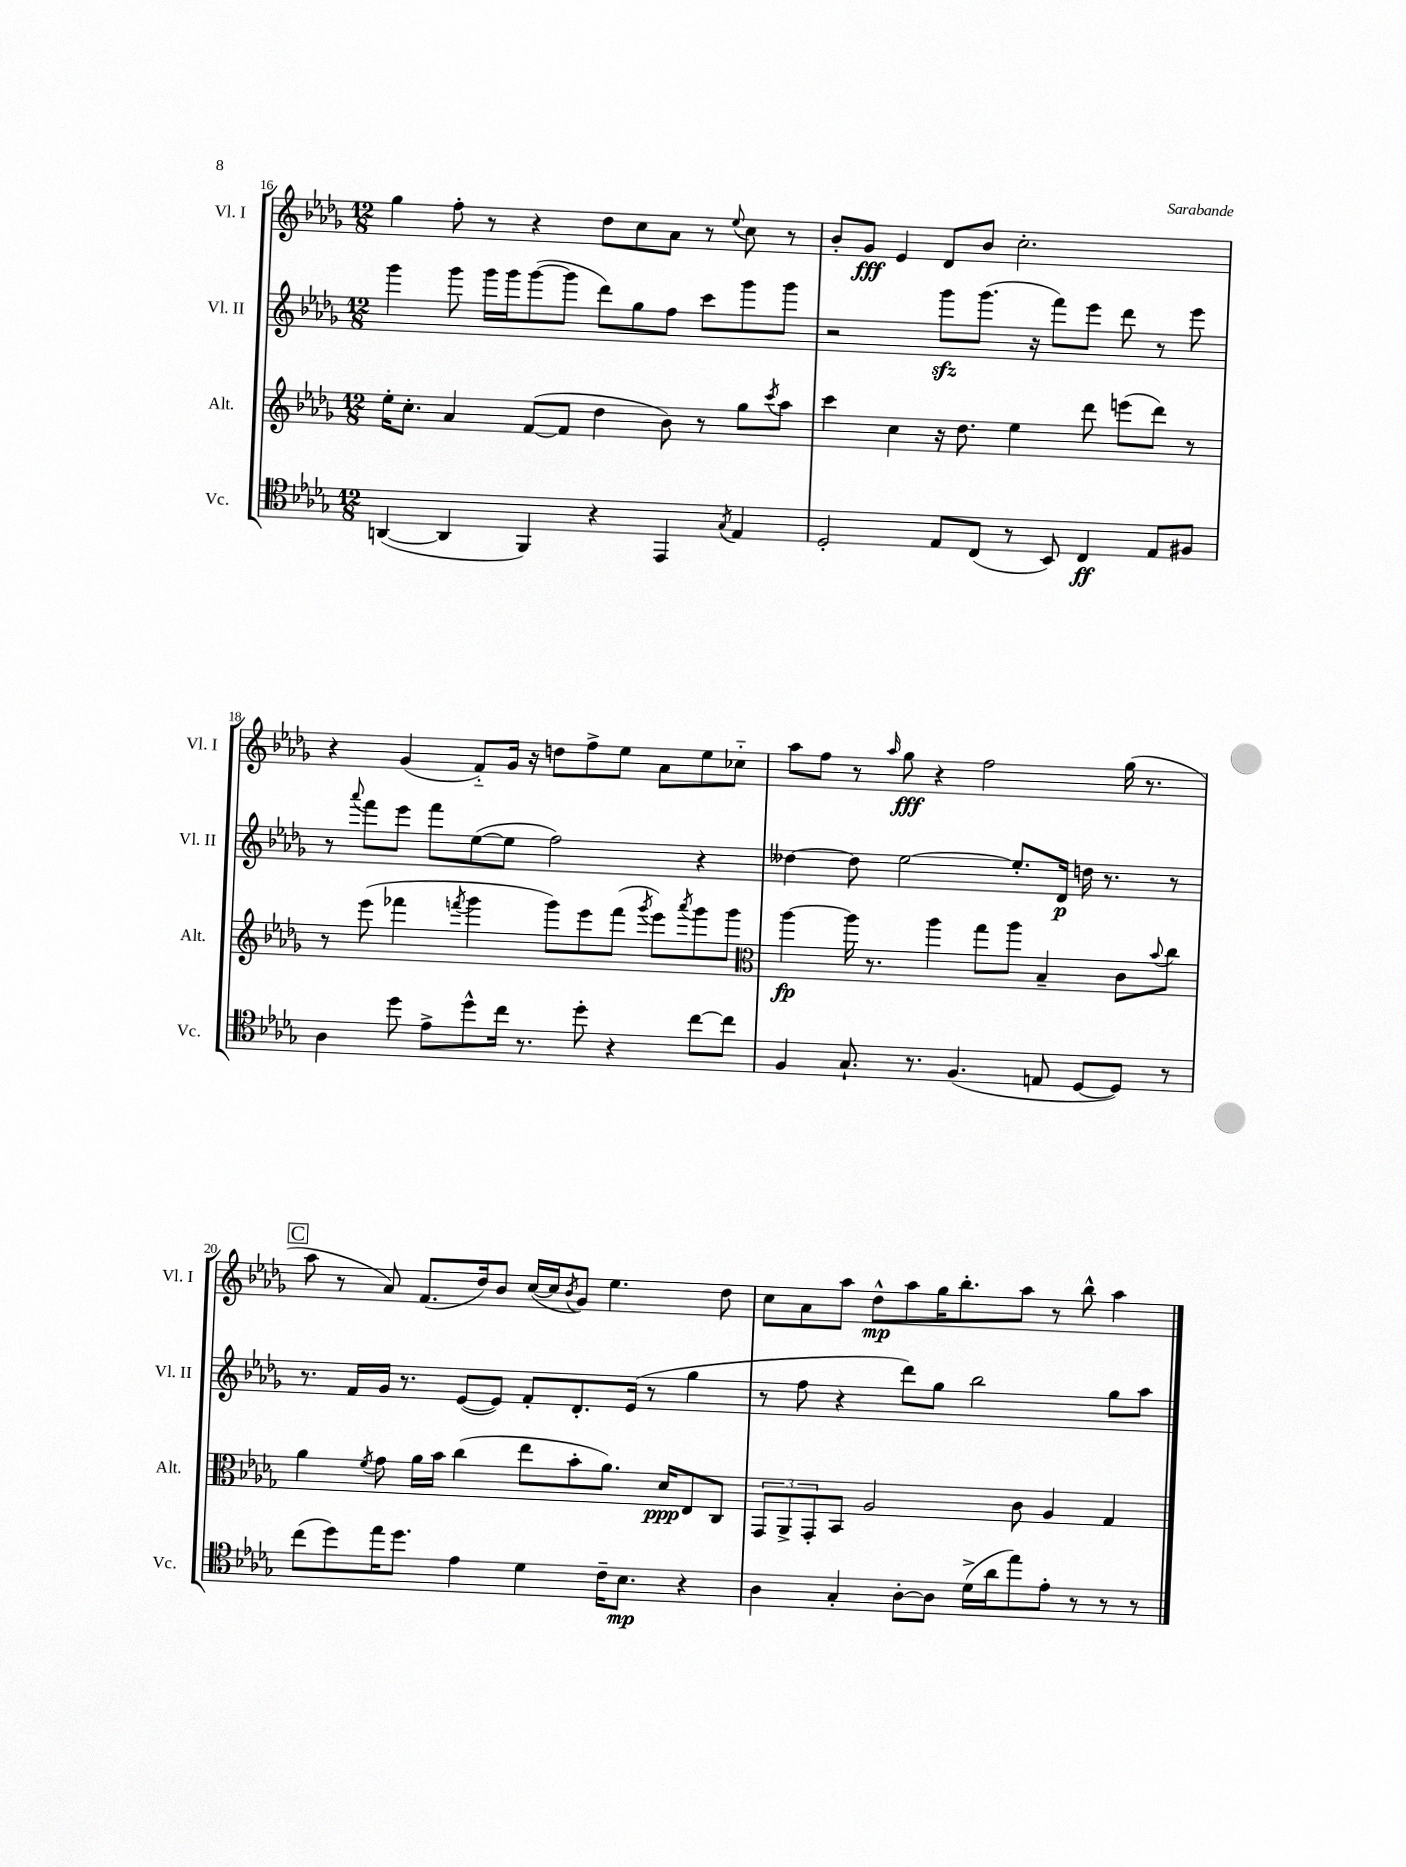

**kern	**kern	**kern	**kern
*staff4	*staff3	*staff2	*staff1
*clefC4	*clefG2	*clefG2	*clefG2
*k[b-e-a-d-g-]	*k[b-e-a-d-g-]	*k[b-e-a-d-g-]	*k[b-e-a-d-g-]
*M12/8	*M12/8	*M12/8	*M12/8
([4AA	16ee-'	4ggg-	4gg-
.	8.cc'	.	.
4AA]	4a-	8ggg-	8ff'
.	.	16ggg-	8r
.	.	16ggg-	.
4FF)	([8f	([8ggg-	4r
.	8f]	8ggg-]	.
4r	4dd-	8ddd-)	8dd-
.	.	8gg-	8cc
4EE-	8b-)	8ff	8a-
.	8r	8ccc	8r
8qG-	.	.	8qqee-
4E-	8gg-	8ggg-	8cc
.	8qccc	.	.
.	8aa-	8ggg-	8r
=	=	=	=
2D-'	4ccc	2r	8b-'
.	.	.	8g-
.	4cc	.	4e-
8E-	16r	8ggg-	8d-
.	8.dd-	.	.
(8C	.	(8.ggg-	8b-
8r	4ee-	.	2.cc'
.	.	16r	.
8BB-)	.	8fff)	.
4C	8ddd-	8eee-	.
.	(8eee	8ddd-	.
8E-	8ddd-)	8r	.
8F#	8r	8eee-	.
=	=	=	=
4A-	8r	8r	4r
.	.	8qqaaa-	.
.	(8eee-	8fff	.
8dd-	4fff-	8eee-	(4g-
8e-^	.	8fff	.
.	8qfff	.	.
8dd-^^	4ggg-	([8ee-	8f'~)
16cc	.	8ee-]	16g-
8.r	.	.	16r
.	8ggg-)	2ff)	8dd
8dd-'	8eee-	.	8ff^
4r	(8fff	.	8ee-
.	8qggg-	.	.
.	8eee-)	.	8a-
.	8qaaa-	.	.
[8cc	8ggg-	4r	8ee-
8cc]	8ggg-	.	8cc-'~
=	=	=	=
*	*clefC3	*	*
4F	[4aa-	[4dd--	8aa-
.	.	.	8ff
8.G-`	16aa-]	8dd--]	8r
.	8.r	.	.
.	.	.	16qqaa-
.	.	[2ee-	8gg-
8.r	.	.	.
.	4aa-	.	4r
(4.F	.	.	.
.	8gg-	.	2ff
.	8aa-	8.ee-']	.
8E	4B-~	.	.
.	.	16d-	.
[8D-	.	16dd	.
.	.	8.r	.
8D-])	8c	.	(16gg-
.	.	.	8.r
.	8qqb-	.	.
8r	8cc	8r	.
=	=	=	=
(8cc	4a-	8.r	8aa-
8dd-)	.	.	8r
.	.	16f	.
.	8qf	.	.
16ee-	8g-	16g-	8a-)
8.dd-	.	8.r	.
.	16a-	.	(8.f
.	16b-	.	.
4e-	(4cc	([8e-	.
.	.	.	16dd-)
.	.	8e-])	8b-
4d-	8ee-	8f'	([16cc
.	.	.	16cc]
.	.	.	8qb-
.	8b-'	8.d-'	8g-)
16c~	8.a-)	.	4.ee-
8.B-	.	(16e-	.
.	.	8r	.
.	16d-	.	.
4r	8E-	4gg-	.
.	8C	.	8dd-
=	=	=	=
4A-	12GG-	8r	8cc
.	12AA-^	.	.
.	.	8ff	8a-
.	12GG-'	.	.
4G-'	8BB-	4r	8aa-
.	2A-	.	8dd-^^
[8A-'	.	8ddd-)	8aa-
8A-]	.	8gg-	16gg-
.	.	.	8.bb-'
(16d-^	.	2bb-	.
16a-	.	.	.
8ee-)	8c	.	8aa-
8e-'	4A-	.	8r
8r	.	.	8bb-^^
8r	4G-	8gg-	4aa-
8r	.	8aa-	.
==	==	==	==
*-	*-	*-	*-
